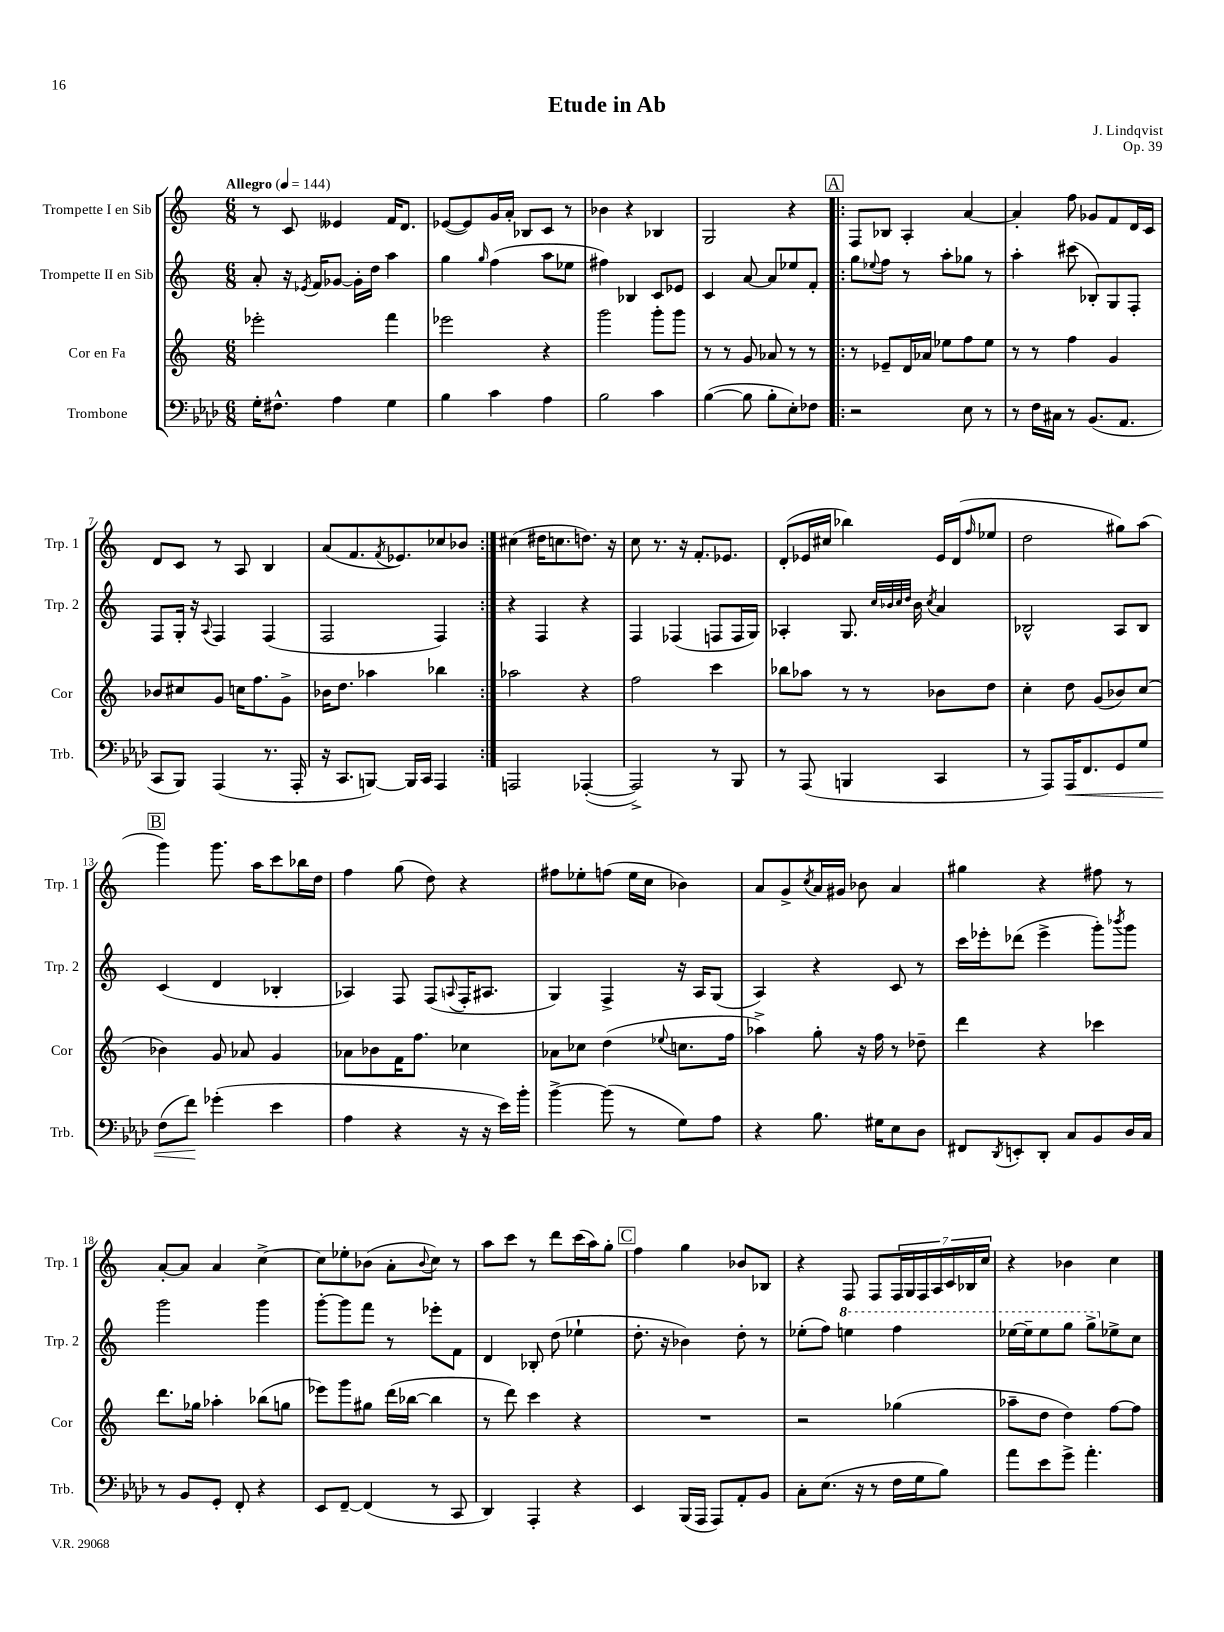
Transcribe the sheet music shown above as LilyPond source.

\header { title = "Etude in Ab" composer = "J. Lindqvist" opus = "Op. 39" }
<<
\new StaffGroup <<
\new Staff = "s0" \with { instrumentName = "Trompette I en Sib" shortInstrumentName = "Trp. 1" } {
    \clef treble \key c \major \numericTimeSignature \time 6/8 \tempo "Allegro" 4 = 144
    r8 c'8 eeses'4 f'16 d'8. |
    ees'8~( ees'8) g'16 a'16-. bes8 c'8 r8 |
    bes'4 r4 bes4 |
    g2 r4 |
    \repeat volta 2 { \mark \markup { \box "A" } f8 bes8 a4-. a'4~ |
    a'4-. f''8 ges'8 f'8 d'16 c'16 |
    d'8 c'8 r8 a8 b4 |
    a'8( f'8. \acciaccatura { f'8 } ees'8.) ces''8 bes'8 | }
    cis''4( dis''16 c''8. d''8.) r16 |
    c''8 r8. r16 f'8.-. ees'8. |
    d'8-.( ees'16 cis''16 bes''4) ees'16 d'16( \grace { f''16 } ees''8 |
    d''2 gis''8) a''8( |
    \mark \markup { \box "B" } g'''4) g'''8. a''16 c'''8 bes''16 d''16 |
    f''4 g''8( d''8) r4 |
    fis''8 ees''8-. f''8( ees''16 c''16 bes'4) |
    a'8 g'8-> \acciaccatura { c''8 } a'16 gis'16 bes'8 a'4 |
    gis''4 r4 fis''8 r8 |
    a'8~-. a'8 a'4 c''4~-> |
    c''8 ees''8-. bes'8( a'8-. \appoggiatura { bes'8 } c''8) r8 |
    a''8 c'''8 r8 d'''8 c'''16( a''16) g''8-. |
    \mark \markup { \box "C" } f''4 g''4 bes'8 bes8 |
    r4 f8 f8 \tuplet 7/4 { f16 g16 f16 a16 c'16 bes16 c''16 } |
    r4 bes'4 c''4 \bar "|." |
}
\new Staff = "s1" \with { instrumentName = "Trompette II en Sib" shortInstrumentName = "Trp. 2" } {
    \clef treble \key c \major \numericTimeSignature \time 6/8
    a'8-. r16 \acciaccatura { ees'8 } f'16 ges'8~ ges'16-. d''16 a''4 |
    g''4 \grace { g''16 } f''4( a''8 ees''8 |
    fis''4) bes4 c'8 ees'8 |
    c'4 a'8~ a'8 ees''8 f'8-. |
    \repeat volta 2 { \mark \markup { \box "A" } g''8 \appoggiatura { ees''8 } f''8 r8 a''8-. ges''8 r8 |
    a''4-. cis'''8( bes8-.) g8 f8-. |
    f8 g16-. r16 \appoggiatura { a8 } f4 f4( |
    f2 f4) | }
    r4 f4 r4 |
    f4 fes4( f8 f16 g16) |
    aes4-. g8. \grace { c''32 bes'32 c''32 d''32 } bes'16 \acciaccatura { c''8 } a'4 |
    bes2-^ a8 bes8 |
    \mark \markup { \box "B" } c'4( d'4 bes4-. |
    aes4) f8 f8( \appoggiatura { a8 } f16-. ais8. |
    g4) f4-> r16 a16 g8( |
    a4) r4 c'8 r8 |
    c'''16 ees'''16-. des'''8( ees'''4-> g'''8-.) \acciaccatura { bes'''8 } g'''8 |
    g'''2 g'''4 |
    g'''8~-. g'''8 f'''8 r8 ees'''8-. f'8 |
    d'4 bes8-. d''8( ees''4-! |
    \mark \markup { \box "C" } d''8.-. r16 bes'4) d''8-. r8 |
    ees''8-.( f''8) \ottava #1 e'''!4 f'''4 |
    ees'''16~ ees'''16-- ees'''8 g'''8 g'''8-> \ottava #0 ees''8-> c''8 \bar "|." |
}
\new Staff = "s2" \with { instrumentName = "Cor en Fa" shortInstrumentName = "Cor" } {
    \clef treble \key c \major \numericTimeSignature \time 6/8
    ees'''2-. f'''4 |
    ees'''2 r4 |
    g'''2 g'''8-. g'''8 |
    r8 r8 g'8 aes'8 r8 r8 |
    \repeat volta 2 { \mark \markup { \box "A" } r8 ees'8-- d'16 aes'16 ees''8 f''8 ees''8 |
    r8 r8 f''4 g'4 |
    bes'8 cis''8 g'8 c''16 f''8. g'8-> |
    bes'16 d''8. aes''4 bes''4 | }
    aes''2 r4 |
    f''2 c'''4 |
    bes''8 aes''8 r8 r8 bes'8 d''8 |
    c''4-. d''8 g'8( bes'8) c''8( |
    \mark \markup { \box "B" } bes'4) g'8 aes'8 g'4 |
    aes'8 bes'8 f'16 f''8. ces''4 |
    aes'8 ces''8 d''4( \appoggiatura { ees''8 } c''8. f''16 |
    aes''4->) g''8-. r16 f''16 r8 des''8-- |
    d'''4 r4 ces'''4 |
    d'''8. ges''16 aes''4-. bes''8( g''8 |
    ees'''8) g'''8 gis''8 d'''16( bes''16~ bes''4 |
    r8 d'''8) c'''4 r4 |
    \mark \markup { \box "C" } R2. |
    r2 ges''4( |
    aes''8-- d''8 d''4) f''8~ f''8 \bar "|." |
}
\new Staff = "s3" \with { instrumentName = "Trombone" shortInstrumentName = "Trb." } {
    \clef bass \key aes \major \numericTimeSignature \time 6/8
    g16-. fis8.-^ aes4 g4 |
    bes4 c'4 aes4 |
    bes2 c'4 |
    bes4~( bes8 bes8-. ees8-.) fes8 |
    \repeat volta 2 { \mark \markup { \box "A" } r2 ees8 r8 |
    r8 f16 cis16 r8 bes,8.( aes,8. |
    c,8 bes,,8) aes,,4( r8. aes,,16-. |
    r16 c,8. b,,8~) b,,16 c,16 aes,,4 | }
    a,,2 aes,,4~-.( |
    aes,,2->) r8 bes,,8 |
    r8 aes,,8( b,,4 c,4 |
    r8 aes,,8) aes,,16\< f,8. g,8 g8 |
    \mark \markup { \box "B" } f8( f'8\!) ges'4-.( ees'4 |
    aes4 r4 r16 r16 ees'16) bes'16-. |
    bes'4~-> bes'8( r8 g8) aes8 |
    r4 bes8. gis16 ees8 des8 |
    fis,8 \acciaccatura { des,8 } e,8-. des,8-. c8 bes,8 des16 c16 |
    r8 bes,8 g,8-. f,8-. r4 |
    ees,8 f,8~-- f,4( r8 c,8 |
    des,4) aes,,4-. r4 |
    \mark \markup { \box "C" } ees,4 bes,,16( aes,,16 aes,,8) aes,8-. bes,8 |
    c8-. ees8.( r16 r8 f16 g16 bes8) |
    aes'8 ees'8 g'8-> aes'4.-. \bar "|." |
}
>>
>>
